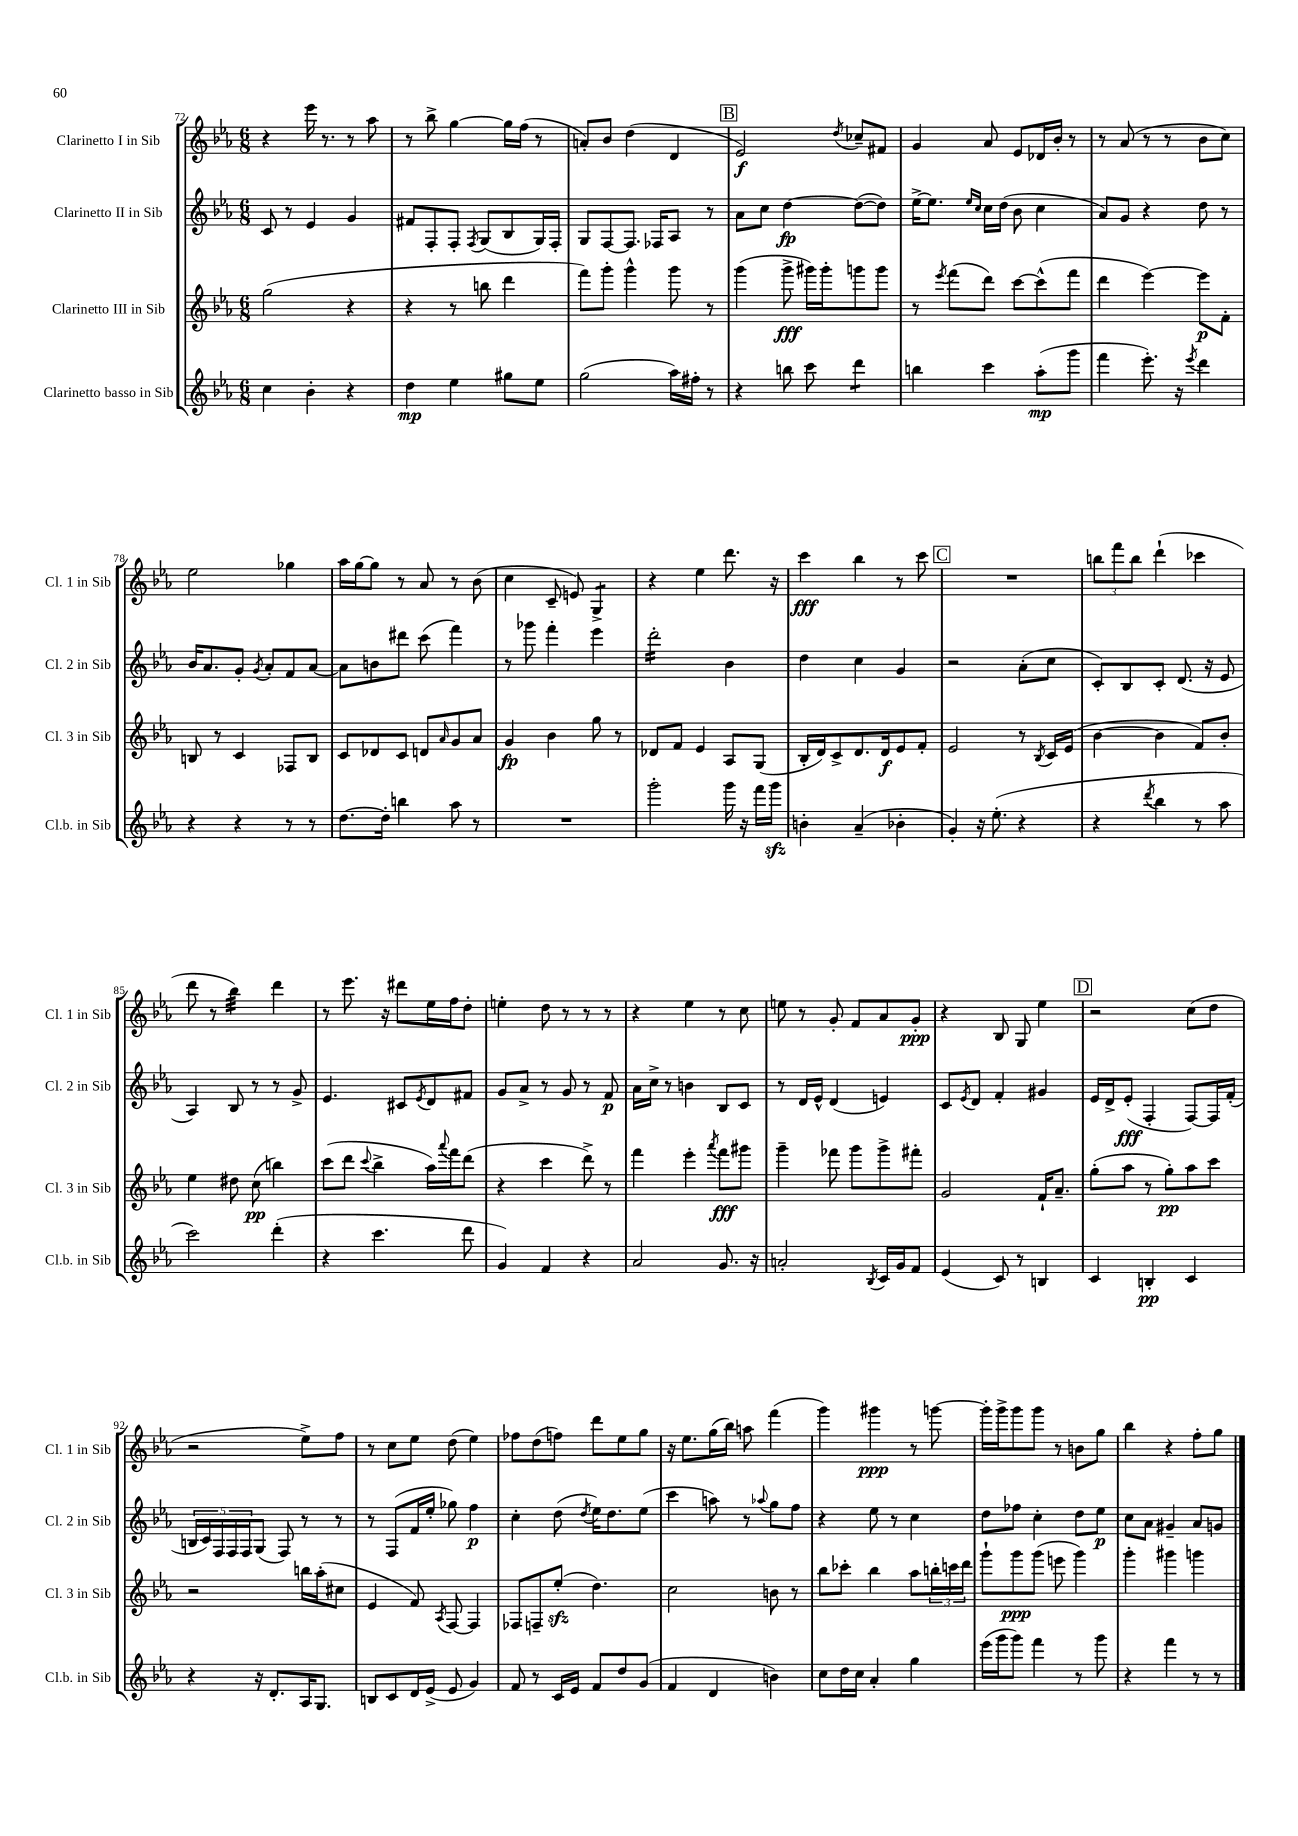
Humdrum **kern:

**kern	**kern	**kern	**kern
*staff4	*staff3	*staff2	*staff1
*clefG2	*clefG2	*clefG2	*clefG2
*k[b-e-a-]	*k[b-e-a-]	*k[b-e-a-]	*k[b-e-a-]
*M6/8	*M6/8	*M6/8	*M6/8
4cc\	(2gg\	8c/	4r
.	.	8r	.
4b-'\	.	4e-/	16eee-\
.	.	.	8.r
4r	4r	4g/	8r
.	.	.	8aa-\
=	=	=	=
4dd\	4r	8f#/L	8r
.	.	8F'/	8bb-^\
4ee-\	8r	8F'/J	[4gg\
.	.	8qF/	.
.	8bb\	(8G/L	.
8gg#\L	4ddd\	8B-/	16gg\]LL
.	.	.	(16ff\JJ
8ee-\J	.	16G/L)	8r
.	.	16F'/JJ	.
=	=	=	=
(2gg\	8fff\L)	8G/L	8a'/L)
.	8ggg'\J	[8F/	8b-/J
.	4ggg^^\	8.F/]J	(4dd\
.	.	16F-/LK	.
16aa-\LL)	8ggg\	8A-/J	4d/
16ff#'\JJ	.	.	.
8r	8r	8r	.
=	=	=	=
4r	(4ggg\	8a-\L	2e-/)
.	.	8cc\J	.
8bb\	8ggg^\	[4dd\	.
8ccc\	16ggg#\LL)	.	.
.	16ggg#'\J	.	.
.	.	.	8qdd/
4ddd\	8ggg\	(8dd\_L	8cc-~/L
.	8ggg\J	8dd\]J)	8f#/J
=	=	=	=
4bb\	8r	[16ee-^\LK	4g/
.	.	8.ee-\]J	.
.	8qeee-/	.	.
.	(8fff\L	.	.
.	.	16qqee-/LL	.
.	.	16qqcc/JJ	.
4ccc\	8ddd\J)	16cc\LL	8a-/
.	.	(16dd\JJ	.
.	[8ccc\L	8b-\	8e-/L
(8aa-'\L	(8ccc^^\]	4cc\	16d-/L
.	.	.	16b-'/JJ
8ggg\J	8fff\J	.	8r
=	=	=	=
4fff\	4ddd\	8a-/L)	8r
.	.	8g/J	(8a-/
8.eee-'\)	[4eee-\)	4r	8r
.	.	.	8r
16r	.	.	.
8qeee-/	.	.	.
4ddd\	8eee-\]L	8dd\	8b-\L
.	8f'\J	8r	8cc\J)
=	=	=	=
4r	8B/	16b-/LK	2ee-\
.	.	8.a-/	.
.	8r	.	.
4r	4c/	8g'/J	.
.	.	8qg/	.
.	.	8a-'/L	.
8r	8F-/L	8f/	4gg-\
8r	8B/J	[8a-/J	.
=	=	=	=
[8.dd\L	8c/L	8a-\]L	16aa-\LL
.	.	.	[16gg\J
.	8d-/	8b\	8gg\]J
16dd'\]Jk	.	.	.
4bb\	8c/J	8ddd#\J	8r
.	8d/L	(8ccc\	8a-/
.	16qqa-/	.	.
8aa-\	8g/	4fff\)	8r
8r	8a-/J	.	(8b-\
=	=	=	=
2.r	4g/	8r	4cc\
.	.	8ggg-\	.
.	4b-\	4fff'\	8c~/
.	.	.	8e/)
.	8gg\	4eee-\	4G^/
.	8r	.	.
=	=	=	=
2ggg'\	8d-/L	2ddd'\	4r
.	8f/J	.	.
.	4e-/	.	4ee-\
16ggg\	8A-/L	4b-\	8.ddd\
16r	.	.	.
16fff\LL	(8G/J	.	.
16ggg\JJ	.	.	16r
=	=	=	=
4b'\	16B-'/LL	4dd\	4ccc\
.	16d/J)	.	.
.	8c^/	.	.
(4a-~/	8.d/	4cc\	4bb-\
.	16d/k	.	.
4b-'\	8e-/	4g/	8r
.	8f'/J	.	8ccc\
=	=	=	=
4g'/)	2e-/	2r	2.r
16r	.	.	.
(8.ee-'\	.	.	.
4r	8r	(8a-'\L	.
.	8qB-/	.	.
.	16c/LL	8cc\J	.
.	(16e-/JJ	.	.
=	=	=	=
4r	[4b-\	8c'/L)	12bb\L
.	.	.	12fff\
.	.	8B-/	.
.	.	.	12bb\J
8qddd/	.	.	.
4bb-\	4b-\]	8c'/J	(4ddd`\
.	.	(8.d/	.
8r	8f/L)	.	4ccc-\
.	.	16r	.
8aa-\	8b-'/J	8e-/	.
=	=	=	=
2ccc\)	4ee-\	4A-/)	8ddd\
.	.	.	8r
.	8dd#\	8B-/	4bb-\)
.	(8cc\	8r	.
(4ddd'\	4bb\)	8r	4ddd\
.	.	8g^/	.
=	=	=	=
4r	(8ccc\L	4.e-/	8r
.	8ddd\J	.	8.eee-\
.	8qqccc/	.	.
4.ccc\	4bb-^\	.	.
.	.	.	16r
.	.	8c#/L	8ddd#\L
.	.	8qe-/	.
.	16aa-\LL)	8d/	16ee-\L
.	8qqaaa-/	.	.
.	16fff\J	.	16ff\J
8ddd\	(8ddd\J	8f#/J	8dd'\J
=	=	=	=
4g/)	4r	8g/L	4ee'\
.	.	8a-^/J	.
4f/	4ccc\	8r	8dd\
.	.	8g/	8r
4r	8ddd^\)	8r	8r
.	8r	8f/	8r
=	=	=	=
2a-/	4fff\	16a-\LL	4r
.	.	16cc^\JJ	.
.	.	8r	.
.	4eee-'\	4b\	4ee-\
.	8qaaa-/	.	.
8.g/	8fff\L	8B-/L	8r
.	8ggg#\J	8c/J	8cc\
16r	.	.	.
=	=	=	=
2a'/	4ggg~\	8r	8ee\
.	.	16d/LL	8r
.	.	16e-^^/JJ	.
.	8fff-\	(4d/	8g'/
.	8ggg\L	.	8f/L
8qB-/	.	.	.
16c/LL	8ggg^\	4e/)	8a-/
16g/J	.	.	.
8f/J	8fff#'\J	.	8g'/J
=	=	=	=
(4e-/	2g/	8c/L	4r
.	.	8qe-/	.
.	.	8d/J	.
8c/)	.	4f'/	8B-/
8r	.	.	8G/
4B/	16f`/LK	4g#/	4ee-\
.	8.a-~/J	.	.
=	=	=	=
4c/	(8gg'\L	16e-/LL	2r
.	.	16d^/J	.
.	8aa-\J	(8e-'/J	.
4B'/	8r	4F'/	.
.	8gg'\L)	.	.
4c/	8aa-\	[8F/L)	(8cc\L
.	8ccc\J	16F/]L	8dd\J
.	.	(16f'/JJ	.
=	=	=	=
4r	2r	20B/LL	2r
.	.	20c/)	.
.	.	20F/	.
.	.	20F/	.
.	.	20F/J	.
16r	.	(8G/J	.
8.d'/L	.	.	.
.	.	8F/)	.
16A-/K	16bb\LL	8r	8ee-^\L)
8.G/J	(16aa-'\J	.	.
.	8cc#\J	8r	8ff\J
=	=	=	=
8B/L	4e-/	8r	8r
8c/	.	(8F/L	8cc\L
16d/L	8f/)	16f/L	8ee-\J
(16e-^/JJ	.	16ee-'/JJ	.
.	8qA-/	.	.
8e-/	[8F/	8gg-\)	(8dd\
4g/)	4F/]	4ff\	4ee-\)
=	=	=	=
8f/	8F-/L	4cc'\	8ff-\L
8r	8F~/	.	(8dd\
16c/LL	(8ee-'/J	(8dd\	8ff\J)
16e-/JJ	.	.	.
.	.	8qdd/	.
8f/L	4.dd\)	16ee-\LK)	8ddd\L
.	.	8.dd\	.
8dd/	.	.	8ee-\
(8g/J	.	(8ee-\J	8gg\J
=	=	=	=
4f/	2cc\	4ccc\	16r
.	.	.	8.ee-\L
4d/	.	8aa\)	(16gg\L
.	.	.	16bb-\JJ)
.	.	8r	8aa\
.	.	8qqaa-/	.
4b\)	8b\	8gg\L	(4fff\
.	8r	8ff\J	.
=	=	=	=
8cc\L	8bb-\L	4r	4ggg\)
16dd\L	8ccc-'\J	.	.
16cc\JJ	.	.	.
4a-'/	4bb-\	8ee-\	4ggg#\
.	.	8r	.
4gg\	8aa-\L	4cc\	8r
.	24bb'\L	.	[8ggg\
.	24ccc\	.	.
.	24ddd\JJ	.	.
=	=	=	=
(16eee-\LL	8ggg`\L	8dd\L	16ggg'\]LL
16ggg\J	.	.	16ggg^\J
8ggg\J)	8ggg\	8ff-\J	8ggg\
4fff\	(8ggg\J	4cc'\	8ggg\J
.	8eee\	.	8r
8r	4ggg\)	8dd\L	8b\L
8ggg\	.	8ee-\J	8gg\J
=	=	=	=
4r	4ggg'\	8cc\L	4bb-\
.	.	8a-\J	.
4fff\	4ggg#\	4g#~/	4r
8r	4ggg\	8a-/L	8ff'\L
8r	.	8g/J	8gg\J
==	==	==	==
*-	*-	*-	*-
